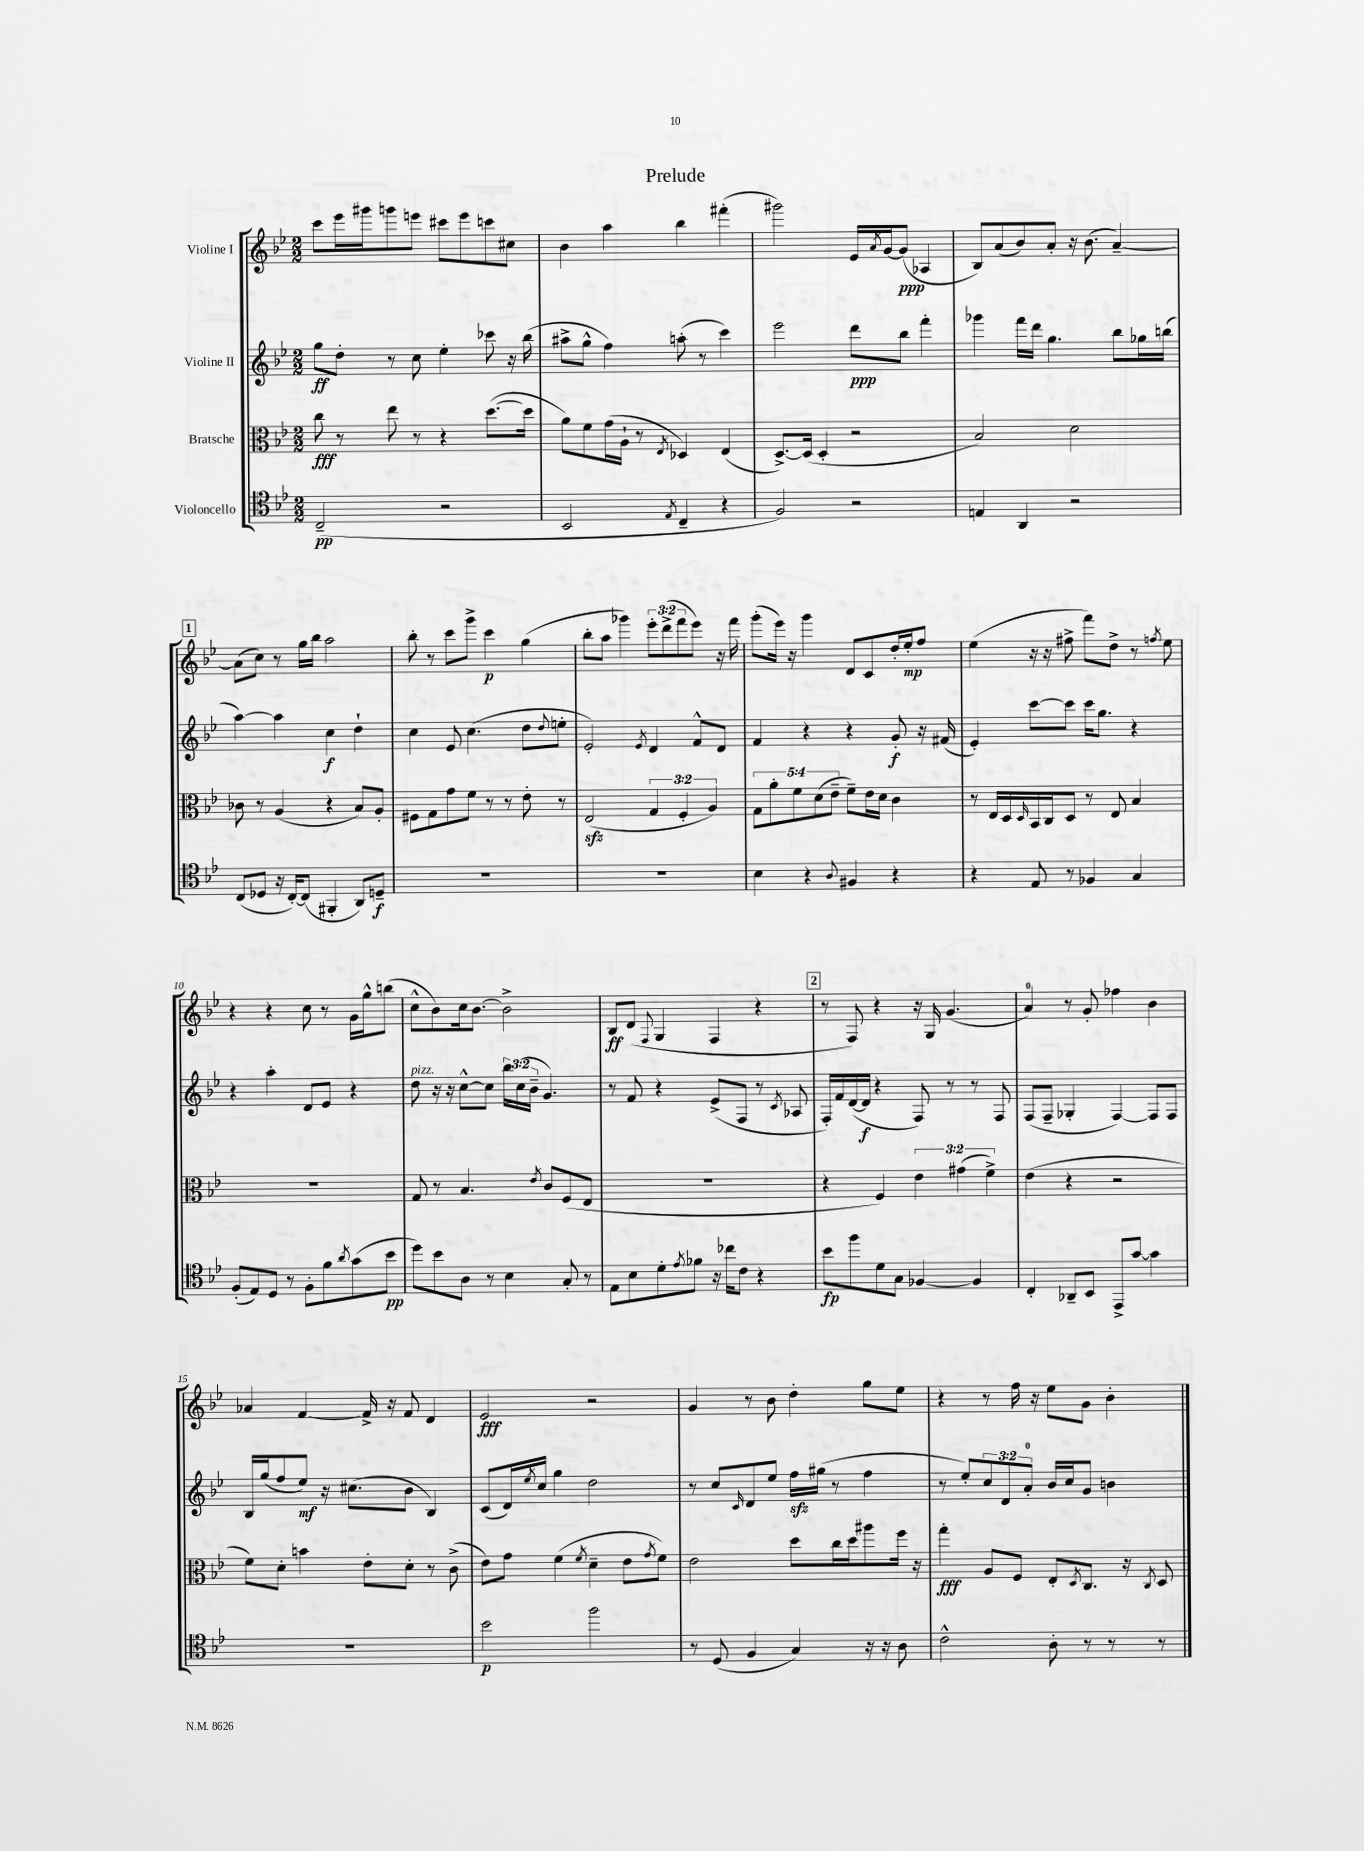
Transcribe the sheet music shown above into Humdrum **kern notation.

**kern	**kern	**kern	**kern
*staff4	*staff3	*staff2	*staff1
*clefC4	*clefC3	*clefG2	*clefG2
*k[b-e-]	*k[b-e-]	*k[b-e-]	*k[b-e-]
*M2/2	*M2/2	*M2/2	*M2/2
(2C~	8cc	8gg	8ccc
.	8r	8dd'	16eee-
.	.	.	16ggg#
.	8ee-	8r	8ggg
.	8r	8cc	8eee
2r	4r	4ee-'	8ccc#
.	.	.	8eee
.	([8.dd	8ccc-	8ccc
.	.	16r	8cc#
.	16dd]	(16bb-	.
=	=	=	=
2BB-	8a)	8aa#^	4b-
.	8f	8gg^^	.
.	(16g	4ff)	4aa
.	16A`	.	.
.	8r	.	.
8qE-	8qE-	.	.
4C~	4D-)	(8aa'	4bb-
.	.	8r	.
4r	(4E-	4ccc)	(4fff#'
=	=	=	=
2F)	[8.D^)	2eee-	2ggg#)
.	(16D]	.	.
.	4D'	.	.
2r	2r	8ddd	16e-
.	.	.	8qa
.	.	.	[16g
.	.	8bb-	(8g]
.	.	4fff'	4A-
=	=	=	=
4E	2B-)	4ggg-	8B-)
.	.	.	(8a
4AA	.	16fff	8b-)
.	.	16ddd	.
.	.	4.gg	8a'
2r	2d	.	16r
.	.	.	(8.b-
.	.	8bb-	[4a~)
.	.	16gg-	.
.	.	(16bb	.
=	=	=	=
(8C	8c-	[4aa)	(8a]
8D-	8r	.	8cc)
16r	(4A	4aa]	8r
[16C')	.	.	.
(8C]	.	.	16gg
.	.	.	16bb-
4FF#'	4r	4cc	2aa
8AA)	8B-)	4dd`	.
8D~	8A'	.	.
=	=	=	=
1r	8F#	4cc	8bb-'
.	8G	.	8r
.	8g	8e-	8ccc
.	8f	(4.cc	8ggg^
.	8r	.	4ccc
.	8r	.	.
.	8e-'	8dd	(4gg
.	.	8qqdd	.
.	8r	8ee'	.
=	=	=	=
1r	(2E-	2e-')	8bb-'
.	.	.	8aa
.	.	.	4ggg-)
.	.	8qe-	.
.	6G	4d	12eee-'
.	.	.	(12ddd^
.	6F'	.	12fff
.	.	8f^^	8eee-)
.	6A)	.	.
.	.	8d	16r
.	.	.	16fff
=	=	=	=
4B-	10G	4f	(8ggg'
.	10a'	.	.
.	.	.	16eee-)
.	.	.	16r
.	10f	.	.
4r	.	4r	4ggg
.	(10d	.	.
.	10e-~	.	.
8qqA	.	.	.
4F#	8f~)	4r	8d
.	16e-	.	8c
.	16d	.	.
4r	4c	8g'	16dd'
.	.	.	16ee-'
.	.	16r	8ff
.	.	(16f#	.
=	=	=	=
4r	8r	4e-')	(4ee-
.	16E-	.	.
.	16D	.	.
.	16qqD	.	.
8E-	16BB-	[8ccc	16r
.	16C	.	16r
8r	8D	8ccc]	8ff#^
4F-	8r	16ccc	8fff)
.	.	8.gg	.
.	8E-	.	8dd^
4G	4B-	4r	8r
.	.	.	8qff
.	.	.	8ee-
=	=	=	=
(8F'	1r	4r	4r
8E-)	.	.	.
8D	.	4aa'	4r
8r	.	.	.
8F'	.	8d	8cc
8f	.	8e-	8r
8qa	.	.	.
(8g	.	4r	16g
.	.	.	16gg^^
8b-	.	.	(8bb
=	=	=	=
8dd)	8G	8dd	8cc^^
8b-	8r	16r	8b-)
.	.	16r	.
8A	4.B-	[8cc^^	16cc
.	.	.	[8.b-
8r	.	8cc]	.
4B-	.	24bb-	2b-^]
.	.	(24cc	.
.	.	24b-~	.
.	8qe-	.	.
.	8c	4.g)	.
8G'	(8F	.	.
8r	8E-	.	.
=	=	=	=
8E-	1r	8r	8B-
8B-	.	8f	(8d
.	.	.	8qqF
8d'	.	4r	4G
8qe-	.	.	.
8f-	.	.	.
16r	.	(8e-^	4F
16cc-	.	.	.
8c	.	8F	.
4r	.	8r	4r
.	.	8qc	.
.	.	8A-	.
=	=	=	=
8b-	4r	16F')	8r
.	.	16f	.
8ff	.	([16d	8F)
.	.	16d]	.
8d	4F)	4r	4r
8G	.	.	.
[4F-	6e-	8F)	16r
.	.	.	16G
.	.	8r	(4.g
.	(6g#	.	.
4F-]	.	8r	.
.	6f^)	.	.
.	.	8F	.
=	=	=	=
4C'	(4e-	(8F	4a)
.	.	8F~	.
8AA-~	4r	4G-'	8r
8BB-	.	.	8g'
8EE-^	2r	[4F)	4ff-
[8g	.	.	.
4g]	.	8F]	4b-
.	.	8F	.
=	=	=	=
1r	8f)	16B-	4a-
.	.	(16gg	.
.	8d'	8ff	.
.	4b	8ee-)	[4f
.	.	16r	.
.	.	(8.cc#	.
.	8e-'	.	16f^]
.	.	.	16r
.	8d'	8b-	8f
.	8r	4B-)	4d
.	(8c^	.	.
=	=	=	=
2b-	8e-)	(8c	2e-
.	8g	16d)	.
.	.	8qee-	.
.	.	16cc	.
.	(4f	4gg	.
.	8qf	.	.
2ff	4d~	2dd	2r
.	8e-	.	.
.	8qg	.	.
.	8f)	.	.
=	=	=	=
8r	2e-	8r	4g
(8D	.	8cc	.
.	.	16qqc	.
4F	.	8d	8r
.	.	8ee-	8b-
4G)	8dd	16ff	4dd'
.	.	(16gg#	.
.	16cc	8r	.
.	16dd	.	.
16r	8aa#	4ff	8gg
16r	.	.	.
8A	16ff	.	8ee-
.	16r	.	.
=	=	=	=
2c^^	4gg'	8r	4r
.	.	8ee-')	.
.	8A	12cc	8r
.	.	12d	.
.	8F	.	16ff
.	.	12a'	.
.	.	.	16r
8A'	8E-'	16b-	8ee-
.	.	16cc	.
.	8qD	.	.
8r	8.C	8g	8g
8r	.	4b	4b-'
.	16r	.	.
.	8qC	.	.
8r	8D	.	.
==	==	==	==
*-	*-	*-	*-
